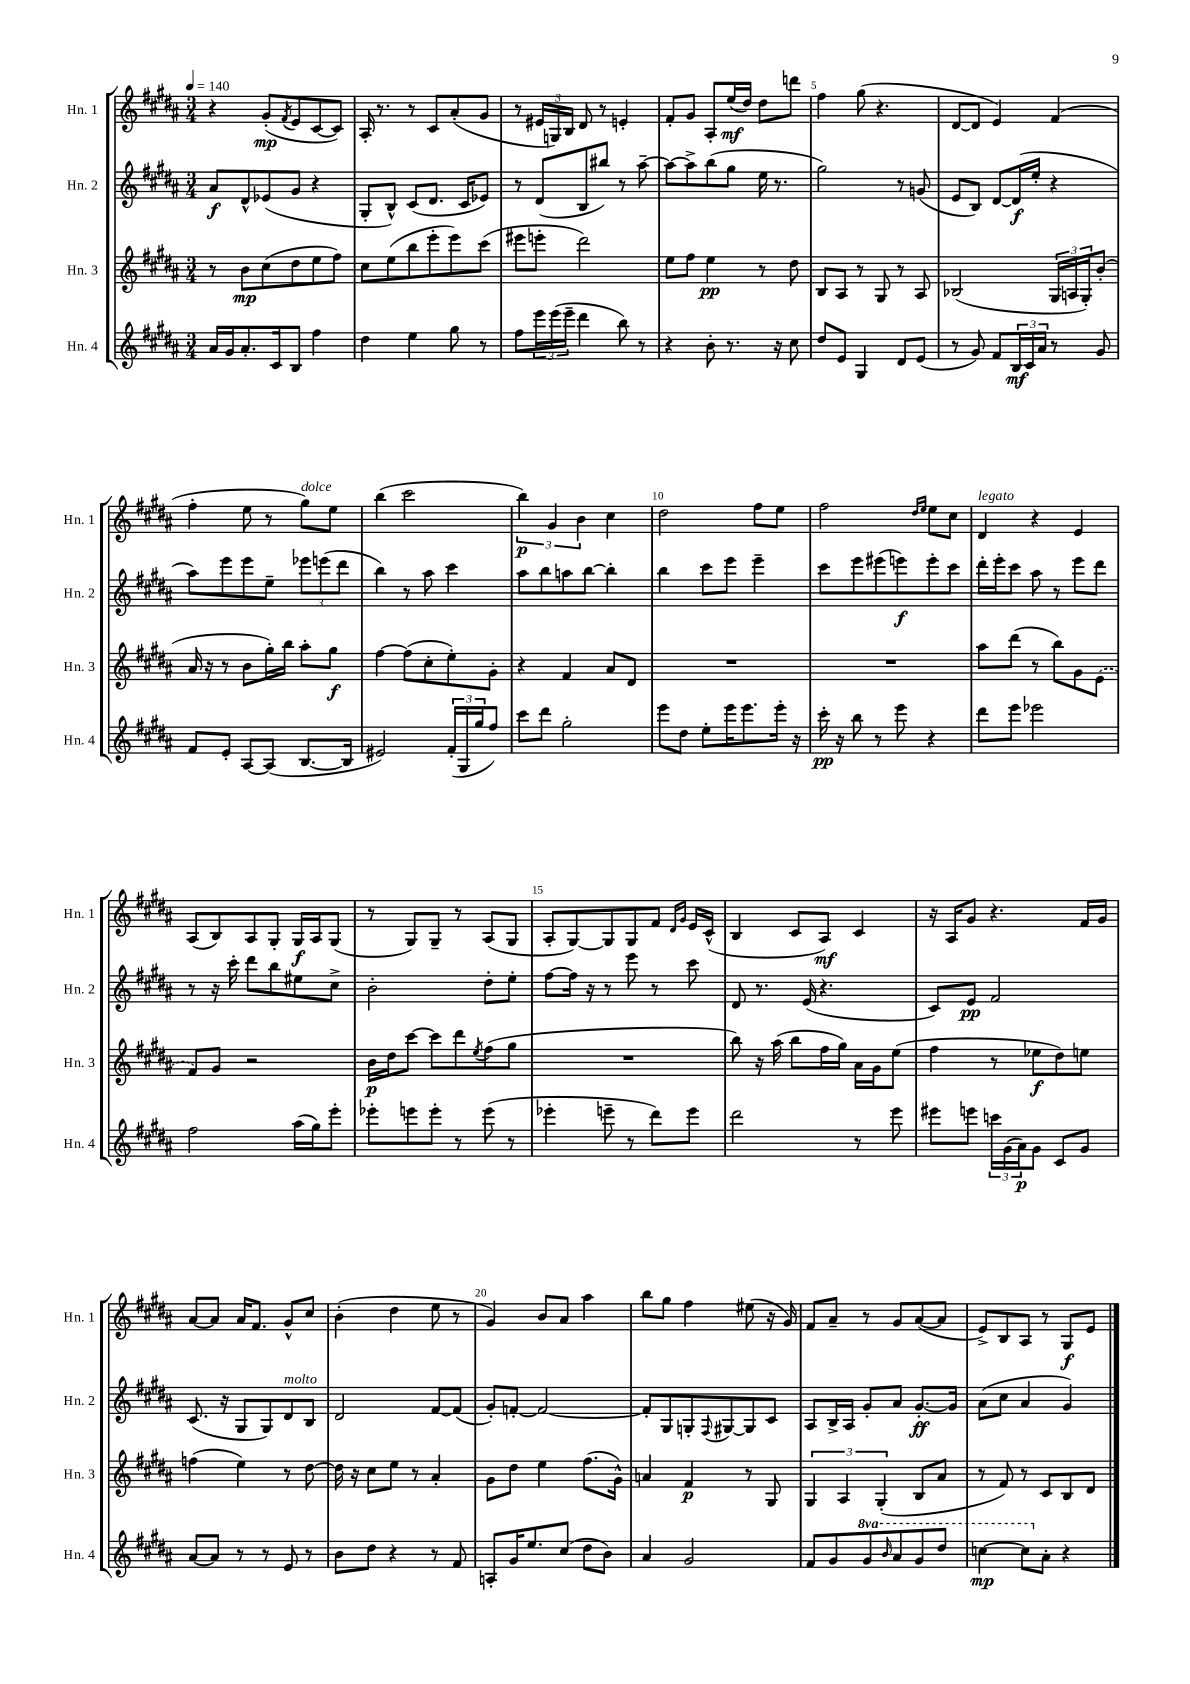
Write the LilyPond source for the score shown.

<<
\new StaffGroup <<
\new Staff = "s0" \with { instrumentName = "Hn. 1" shortInstrumentName = "Hn. 1" } {
    \clef treble \key b \major \numericTimeSignature \time 3/4 \tempo 4 = 140
    r4 gis'8-.\mp( \acciaccatura { fis'8 } e'8 cis'8~ cis'8) |
    ais16-. r8. r8 cis'8 ais'8-.( gis'8 |
    r8 \tuplet 3/2 { eis'16 g16) b16 } dis'8 r8 e'4-. |
    fis'8-. gis'8 ais8-. e''16\mf( dis''16) dis''8 d'''8 |
    fis''4 gis''8( r4. |
    dis'8~ dis'8 e'4) fis'4( |
    fis''4-. e''8 r8 gis''8^\markup { \italic "dolce" }) e''8 |
    b''4( cis'''2 |
    \tuplet 3/2 { b''4\p) gis'4 b'4 } cis''4 |
    dis''2 fis''8 e''8 |
    fis''2 \grace { dis''16 e''16 } e''8 cis''8 |
    dis'4^\markup { \italic "legato" } r4 e'4 |
    ais8( b8) ais8 gis8-. gis16\f ais16 gis8( |
    r8 gis8) gis8-- r8 ais8( gis8 |
    ais8-. gis8~) gis8 gis8 fis'8 \grace { dis'16 gis'16 } e'16 cis'16-^( |
    b4 cis'8 ais8\mf) cis'4 |
    r16 ais16 gis'8 r4. fis'16 gis'16 |
    ais'8~ ais'8 ais'16 fis'8. gis'8-^ cis''8 |
    b'4-.( dis''4 e''8 r8 |
    gis'4) b'8 ais'8 ais''4 |
    b''8 gis''8 fis''4 eis''8( r16 gis'16) |
    fis'8 ais'8-- r8 gis'8 ais'8~( ais'8 |
    e'8->) b8 ais8 r8 gis8\f e'8 \bar "|." |
}
\new Staff = "s1" \with { instrumentName = "Hn. 2" shortInstrumentName = "Hn. 2" } {
    \clef treble \key b \major \numericTimeSignature \time 3/4
    ais'8\f dis'8-^ ees'8( gis'8 r4 |
    gis8-. b8-^) cis'8( dis'8. cis'16 ees'8) |
    r8 dis'8( b8 bis''8) r8 ais''8~-- |
    ais''8~ ais''8-> b''8( gis''8 e''16 r8. |
    gis''2) r8 g'8( |
    e'8 b8) dis'8~ dis'16\f( e''16-. r4 |
    ais''8) e'''8 e'''8 e''8-- \tuplet 3/2 { ees'''8 e'''8( dis'''8 } |
    b''4) r8 ais''8 cis'''4 |
    ais''8 b''8 a''8 b''8~ b''4-. |
    b''4 cis'''8 e'''8 e'''4-- |
    cis'''8 e'''8 eis'''8( e'''8\f) e'''8-. cis'''8 |
    dis'''16-. e'''16-. cis'''8 ais''8 r8 e'''8 dis'''8 |
    r8 r16 cis'''16-. dis'''8 b''8 eis''8 cis''8-> |
    b'2-. dis''8-. e''8-. |
    fis''8~ fis''16 r16 r8 e'''8 r8 cis'''8 |
    dis'8 r8. e'16( r4. |
    cis'8) e'8\pp fis'2 |
    cis'8.( r16 gis8 gis8) dis'8^\markup { \italic "molto" } b8 |
    dis'2 fis'8~ fis'8( |
    gis'8-.) f'8~-. f'2~ |
    f'8-. gis8 g8-. \appoggiatura { fis8 } gis8~ gis8 cis'8 |
    ais8 b16-> ais16 gis'8-. ais'8 gis'8.~-.\ff gis'16 |
    ais'8( cis''8 ais'4 gis'4) \bar "|." |
}
\new Staff = "s2" \with { instrumentName = "Hn. 3" shortInstrumentName = "Hn. 3" } {
    \clef treble \key b \major \numericTimeSignature \time 3/4
    r8 b'8\mp cis''8( dis''8 e''8 fis''8) |
    cis''8 e''8( b''8 e'''8-. e'''8) cis'''8( |
    eis'''8 e'''8-. dis'''2) |
    e''8 fis''8 e''4\pp r8 dis''8 |
    b8 ais8 r8 gis8 r8 ais8 |
    bes2( \tuplet 3/2 { gis16 a16 gis16-.) } b'8-.( |
    ais'16 r16 r8 b'8 gis''16-.) b''16 ais''8-. gis''8\f |
    fis''4~ fis''8( cis''8-. e''8-.) gis'8-. |
    r4 fis'4 ais'8 dis'8 |
    R2. |
    R2. |
    ais''8 dis'''8( r8 b''8) gis'8 \once \slurDashed e'8( |
    fis'8) gis'8 r2 |
    b'16\p dis''16 cis'''8~ cis'''8 dis'''8 \acciaccatura { e''8 } fis''8( gis''8 |
    R2. |
    b''8) r16 ais''16( b''8 fis''16 gis''16) ais'16 gis'16 e''8( |
    fis''4 r8 ees''8\f dis''8) e''8 |
    f''4( e''4) r8 dis''8~ |
    dis''16 r16 cis''8 e''8 r8 ais'4-. |
    gis'8 dis''8 e''4 fis''8.( gis'16-^) |
    a'4 fis'4\p r8 gis8 |
    \tuplet 3/2 { gis4 ais4 gis4-.( } b8 ais'8 |
    r8 fis'8) r8 cis'8 b8 dis'8 \bar "|." |
}
\new Staff = "s3" \with { instrumentName = "Hn. 4" shortInstrumentName = "Hn. 4" } {
    \clef treble \key b \major \numericTimeSignature \time 3/4 \set Staff.ottavationMarkups = #ottavation-simple-ordinals
    ais'16 gis'16 ais'8.-. cis'16 b8 fis''4 |
    dis''4 e''4 gis''8 r8 |
    fis''8 \tuplet 3/2 { e'''16 e'''16( e'''16-- } dis'''4 b''8) r8 |
    r4 b'8-. r8. r16 cis''8 |
    dis''8 e'8 gis4 dis'8 e'8( |
    r8 gis'8) fis'8 \tuplet 3/2 { b16\mf cis'16 ais'16 } r8 gis'8 |
    fis'8 e'8-. ais8~ ais8( b8.~ b16 |
    eis'2) \tuplet 3/2 { fis'16-.( gis16 gis''16 } fis''8) |
    cis'''8 dis'''8 gis''2-. |
    e'''8 dis''8 e''8-. e'''16 e'''8. e'''16-. r16 |
    cis'''16-.\pp r16 b''8 r8 e'''8 r4 |
    dis'''8 e'''8 ees'''2 |
    fis''2 ais''16( gis''16) e'''8-. |
    ees'''8-. e'''8 e'''8-. r8 e'''8( r8 |
    ees'''4-. e'''8-- r8 dis'''8) e'''8 |
    dis'''2 r8 e'''8 |
    eis'''8 e'''8 \tuplet 3/2 { c'''16 gis'16( ais'16\p) } gis'8 cis'8 gis'8 |
    ais'8~ ais'8 r8 r8 e'8 r8 |
    b'8 dis''8 r4 r8 fis'8 |
    a8-. gis'16 e''8. cis''8( dis''8 b'8) |
    ais'4 gis'2 |
    fis'8 gis'8 \ottava #1 gis''8 \grace { b''16 } ais''8 gis''8 dis'''8 |
    c'''4~\mp c'''8 \ottava #0 ais'8-. r4 \bar "|." |
}
>>
>>
\layout { \context { \Score \override BarNumber.break-visibility = ##(#f #t #t) barNumberVisibility = #(every-nth-bar-number-visible 5) } }
